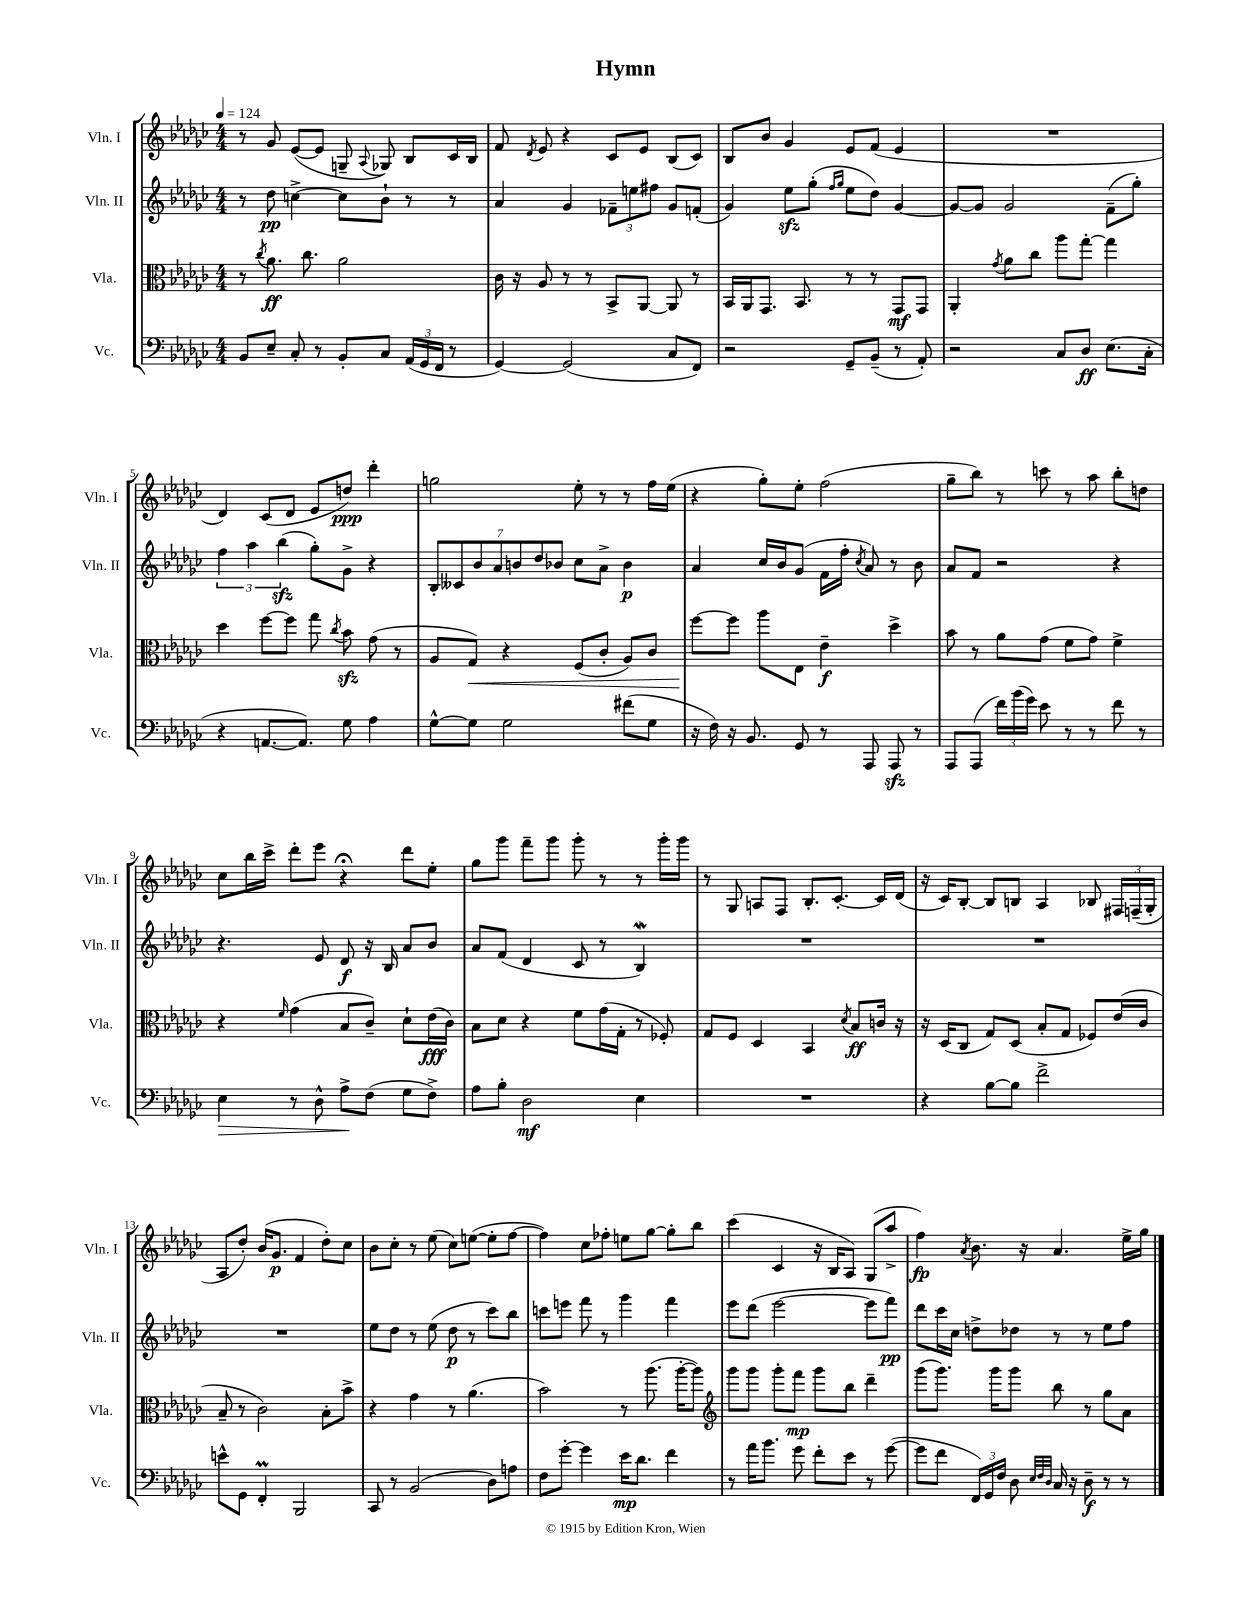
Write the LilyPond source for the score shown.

\header { title = "Hymn" }
<<
\new StaffGroup <<
\new Staff = "s0" \with { instrumentName = "Vln. I" shortInstrumentName = "Vln. I" } {
    \clef treble \key ges \major \numericTimeSignature \time 4/4 \tempo 4 = 124
    \autoBeamOff r8 ges'8 ees'8[~( ees'8] g8-- \appoggiatura { aes8 } ges8) bes8[ ces'16 bes16] |
    f'8 \acciaccatura { des'8 } ees'8 r4 ces'8[ ees'8] bes8[( ces'8]) |
    bes8[ bes'8] ges'4 ees'8[ f'8]( ees'4 |
    R1 |
    des'4) ces'8[( des'8] ees'8[ d''8]\ppp) des'''4-. |
    g''2 ees''8-. r8 r8 f''16[ ees''16]( |
    r4 ges''8[-.) ees''8]-. f''2( |
    ges''8[-- bes''8]) r8 c'''8 r8 aes''8 bes''8[-. d''8] |
    ces''8[ bes''16 ces'''16]-> des'''8[-. ees'''8] r4\fermata des'''8[ ees''8]-. |
    ges''8[ ges'''8] f'''8[-- ges'''8] ges'''8-. r8 r8 ges'''16[-. ges'''16] |
    r8 ges8 a8[ f8] bes8.[-. ces'8.]~-. ces'16[ des'16]( |
    r16 ces'16[) bes8]~-. bes8[ b8] aes4 bes8 \tuplet 3/2 { fis16[ f16--( ges16]-. } |
    aes8[ des''8]-.) bes'16[( ges'8.]\p f'4 des''8[-.) ces''8] |
    bes'8[ ces''8]-. r8 ees''8( ces''8[) e''8]~( e''8[-. f''8]~ |
    f''4) ces''8[ fes''8]-. e''8[ ges''8]~ ges''8[-. bes''8] |
    ces'''4( ces'4 r16 bes16[ aes8]) ges8[( aes''8]-> |
    f''4\fp) \acciaccatura { aes'8 } bes'8. r16 aes'4. ees''16[-> ges''16] \bar "|." |
}
\new Staff = "s1" \with { instrumentName = "Vln. II" shortInstrumentName = "Vln. II" } {
    \clef treble \key ges \major \numericTimeSignature \time 4/4
    \autoBeamOff r8 des''8\pp c''4~-> c''8[ bes'8]-! r8 r8 |
    aes'4 ges'4 \tuplet 3/2 { fes'8[-- e''8 fis''8] } ges'8[ f'8]-.( |
    ges'4) ees''8[\sfz ges''8]-.( \grace { f''16[ ges''16] } ees''8[ des''8]) ges'4~ |
    ges'8[~ ges'8] ges'2 f'8[--( ges''8]-.) |
    \tuplet 3/2 { f''4 aes''4 bes''4\sfz( } ges''8[-.) ges'8]-> r4 |
    \tuplet 7/4 { bes8[-. ceses'8 bes'8 aes'8 b'8 des''8 bes'8] } ces''8[ aes'8]-> bes'4\p |
    aes'4 ces''16[ bes'16 ges'8]( f'16[ f''16]-. \acciaccatura { ces''8 } aes'8) r8 bes'8 |
    aes'8[ f'8] r2 r4 |
    r4. ees'8 des'8\f r16 bes16 aes'8[ bes'8] |
    aes'8[ f'8]( des'4 ces'8 r8 bes4\mordent) |
    R1 |
    R1 |
    R1 |
    ees''8[ des''8] r8 ees''8( des''8\p r8 ces'''8[) bes''8] |
    c'''8[ e'''8] f'''8 r8 ges'''4 f'''4 |
    ees'''8[ des'''8]( ees'''2~ ees'''8[ f'''8]\pp) |
    des'''8[ ces'''16 ces''16] d''8[-> des''8] r8 r8 ees''8[ f''8] \bar "|." |
}
\new Staff = "s2" \with { instrumentName = "Vla." shortInstrumentName = "Vla." } {
    \clef alto \key ges \major \numericTimeSignature \time 4/4
    \autoBeamOff r8 \acciaccatura { ces''8 } aes'8.\ff ces''8. aes'2 |
    ces'16 r16 aes8 r8 r8 bes,8[-> aes,8]~ aes,8 r8 |
    bes,16[ aes,16 ges,8.] bes,8. r8 r8 ges,8[\mf ges,8] |
    aes,4-. \acciaccatura { ges'8 } aes'8[ ces''8] aes''8[ ges''8]~-. ges''4 |
    des''4 f''8[~ f''8] ges''8 \acciaccatura { ces''8 } bes'8\sfz ges'8( r8 |
    aes8[ ges8]\<) r4 f8[( ces'8]-. aes8[) ces'8] |
    f''8[~\! f''8] aes''8[ ees8] ees'4--\f des''4-> |
    bes'8 r8 aes'8[ ges'8]( f'8[ ges'8]) f'4-> |
    r4 \grace { f'16 } ges'4( bes8[ ces'8]--) des'8[-! ees'16\fff( ces'16]) |
    bes8[ des'8] r4 f'8[ ges'16( ges16]-. r8 fes8-.) |
    ges8[ f8] des4 bes,4 \acciaccatura { des'8 } bes8[\ff c'16] r16 |
    r16 des16[( ces8] ges8[) des8]( bes8[-. ges8] fes8[) ees'16( ces'16] |
    bes8-- r8 ces'2) bes8[-. bes'8]-> |
    r4 ges'4 r8 aes'4.( |
    bes'2) r8 aes''8.( aes''16[~-. aes''8]) |
    \clef treble ges'''8[ ges'''8] ges'''8[-. f'''8]\mp ges'''8[ bes''8] des'''4-- |
    ges'''8[( ges'''8.]) ges'''16[ ges'''8] bes''8 r8 ges''8[ aes'8] \bar "|." |
}
\new Staff = "s3" \with { instrumentName = "Vc." shortInstrumentName = "Vc." } {
    \clef bass \key ges \major \numericTimeSignature \time 4/4
    \autoBeamOff bes,8[ ees8]-- ces8-. r8 bes,8[-. ces8] \tuplet 3/2 { aes,16[( ges,16 f,16] } r8 |
    ges,4~) ges,2( ces8[ f,8]) |
    r2 ges,8[-- bes,8]--( r8 aes,8-.) |
    r2 ces8[ des8]\ff ees8.[( ces16]-. |
    r4 a,8.[~ a,8.]) ges8 aes4 |
    ges8[~-^ ges8] ges2 fis'8[( ges8] |
    r16 f16) r16 bes,8. ges,8 r8 aes,,8 aes,,8\sfz r8 |
    aes,,8[ aes,,8]( \tuplet 3/2 { f'16[) bes'16( ges'16]) } ees'8 r8 r8 f'8 r8 |
    ees4\> r8 des8-^ aes8[->\! f8]( ges8[ f8]->) |
    aes8[ bes8]-. des2\mf ees4 |
    R1 |
    r4 bes8[~ bes8] f'2-> |
    e'8[-^ ges,8] f,4-.\prall bes,,2 |
    ces,8 r8 bes,2( des8[) a8] |
    f8[ ges'8]~-. ges'4 ees'16[\mp des'8.] f'4 |
    r8 aes'16[ bes'8.] ges'8 f'8[-. ees'8] r8 ges'8~( |
    ges'8[ f'8] \tuplet 3/2 { f,16[) ges,16 f16] } des8 \grace { ees32[ f32 des32] } ces16 r16 des8--\f r8 r8 \bar "|." |
}
>>
>>
